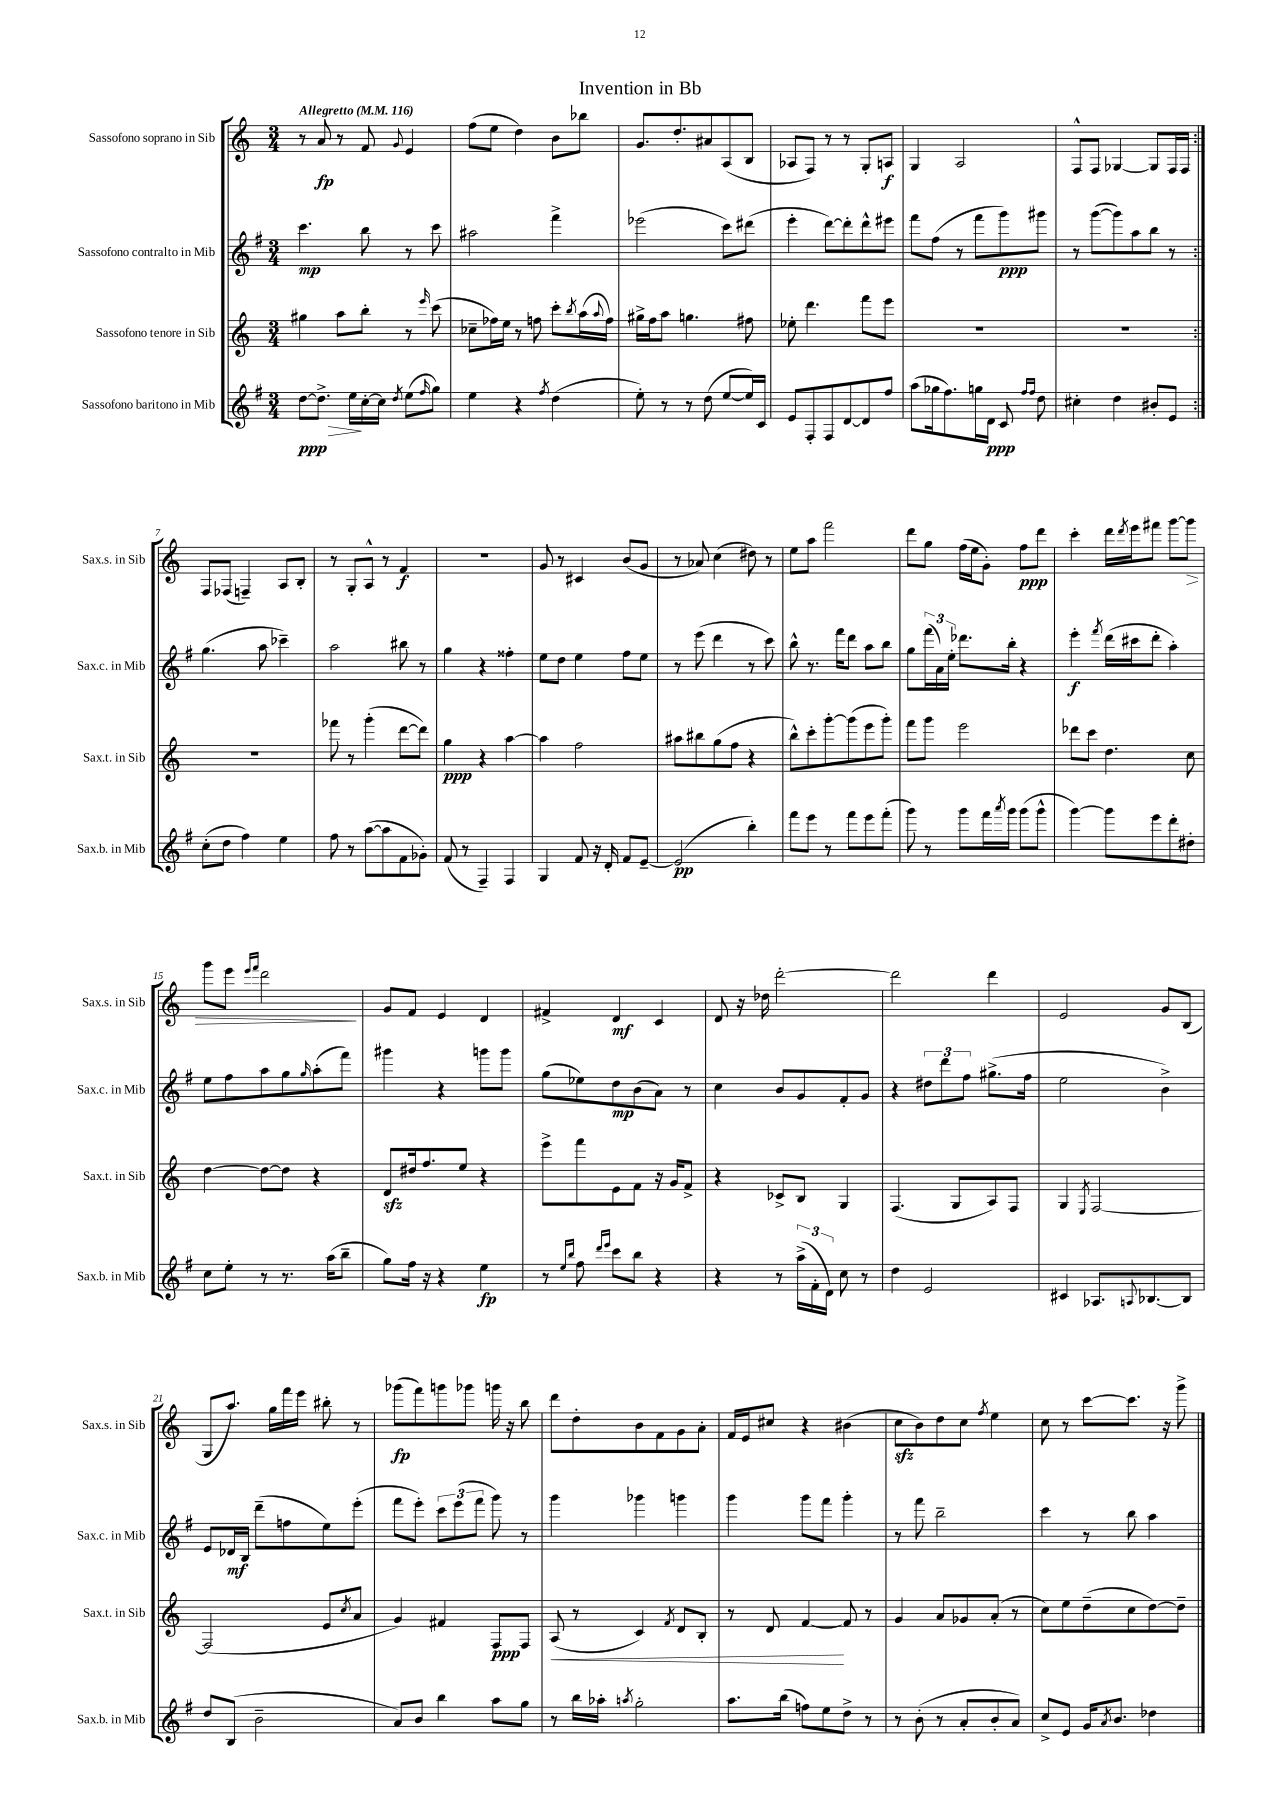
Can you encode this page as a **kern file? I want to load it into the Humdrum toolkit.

**kern	**dynam	**kern	**dynam	**kern	**dynam	**kern	**dynam
*part4	*part4	*part3	*part3	*part2	*part2	*part1	*part1
*staff4	*staff4	*staff3	*staff3	*staff2	*staff2	*staff1	*staff1
*I"Sassofono baritono in Mib	*	*I"Sassofono tenore in Sib	*	*I"Sassofono contralto in Mib	*	*I"Sassofono soprano in Sib	*
*I'Sax.b. in Mib	*	*I'Sax.t. in Sib	*	*I'Sax.c. in Mib	*	*I'Sax.s. in Sib	*
*clefG2	*	*clefG2	*	*clefG2	*	*clefG2	*
*k[f#]	*	*k[]	*	*k[f#]	*	*k[]	*
*M3/4	*	*M3/4	*	*M3/4	*	*M3/4	*
*MM116	*	*MM116	*	*MM116	*	*MM116	*
=1	=1	=1	=1	=1	=1	=1	=1
!	!	!	!	!	!	!LO:TX:a:B:t=Allegretto	!
!	!LO:HP:b	!	!	!	!	!	!
[8dd\L	> ppp	4gg#X\	.	4.ccc\	mp	8r	.
8.dd^\J]	.	.	.	.	.	8a/	fp
.	.	8aa\L	.	.	.	8r	.
16ee\LL	.	.	.	.	.	.	.
[16cc'\	]	8bb'\J	.	8bb\	.	8f/	.
16cc\JJ]	.	.	.	.	.	.	.
8qdd/	.	.	.	.	.	8qqg/	.
(8ee\L	.	8r	.	8r	.	4e/	.
16qqff#/	.	16qqeee/	.	.	.	.	.
8gg\J)	.	(8ccc\	.	8ccc\	.	.	.
=2	=2	=2	=2	=2	=2	=2	=2
4ee\	.	8cc-X~\L	.	2aa#X\	.	(8ff\L	.
.	.	16ff-X\L)	.	.	.	8ee\J	.
.	.	16ee\JJ	.	.	.	.	.
4r	.	8r	.	.	.	4dd\)	.
.	.	8ffn\	.	.	.	.	.
8qff#/	.	.	.	.	.	.	.
(4dd\	.	8ccc'\L	.	4fff#^\	.	8b\L	.
.	.	8qbb/	.	.	.	.	.
.	.	(16aa\L	.	.	.	8bb-X\J	.
.	.	8qqaa/	.	.	.	.	.
.	.	16ff\JJ)	.	.	.	.	.
=3	=3	=3	=3	=3	=3	=3	=3
8ee'\)	.	16gg#X^\LL	.	(2eee-X\	.	8.g/L	.
.	.	16ff\J	.	.	.	.	.
8r	.	8aa\J	.	.	.	.	.
.	.	.	.	.	.	8.dd'/	.
8r	.	4.ggn\	.	.	.	.	.
(8dd\	.	.	.	.	.	8a#X/	.
[8ee/L	.	.	.	8ccc\L)	.	(8A/	.
16ee/L])	.	8ff#X\	.	(8ddd#X\J	.	8B/J	.
16c/JJ	.	.	.	.	.	.	.
=4	=4	=4	=4	=4	=4	=4	=4
8e/L	.	8ee-X'\	.	4eee'\	.	8A-X/L	.
8F#'/	.	4.ddd\	.	.	.	8F/J)	.
8F#/	.	.	.	[8ddd\L)	.	8r	.
[8d/	.	.	.	8ddd'\]	.	8r	.
8d/]	.	8fff\L	.	8ddd^^\	.	8G'/L	.
8ff#/J	.	8eee\J	.	8eee#X\J	.	8An/J	f
=5	=5	=5	=5	=5	=5	=5	=5
(8aa\L	.	2.r	.	8fff#\L	.	4G/	.
16gg-X\k	.	.	.	(8ff#\J	.	.	.
8.ff#\)	.	.	.	.	.	.	.
.	.	.	.	8r	.	2A/	.
16ggn\L	.	.	.	8fff#\L	.	.	.
16d\JJ	ppp	.	.	.	.	.	.
8c/	.	.	.	8ggg\)	ppp	.	.
16qqff#/LL	.	.	.	.	.	.	.
16qqff#/JJ	.	.	.	.	.	.	.
8dd\	.	.	.	8ggg#X\J	.	.	.
=6	=6	=6	=6	=6	=6	=6	=6
4cc#X'\	.	2.r	.	8r	.	8F^^/L	.
.	.	.	.	([8ggg\L	.	8F/J	.
4dd\	.	.	.	8ggg\])	.	[4G-X/	.
.	.	.	.	8aa\	.	.	.
8b#X'/L	.	.	.	8bb\J	.	8G-/L]	.
8e/J	.	.	.	8r	.	16F/L	.
.	.	.	.	.	.	16F/JJ	.
!!LO:LB:g=z
=7:|!	=7:|!	=7:|!	=7:|!	=7:|!	=7:|!	=7:|!	=7:|!
(8cc'\L	.	2.r	.	(4.gg\	.	8F/L	.
8dd\J	.	.	.	.	.	(8F-X/J	.
4ff#\)	.	.	.	.	.	4Fn~/)	.
.	.	.	.	8aa\	.	.	.
4ee\	.	.	.	4ccc-X~\)	.	8A/L	.
.	.	.	.	.	.	8B'/J	.
=8	=8	=8	=8	=8	=8	=8	=8
8ff#\	.	8fff-X\	.	2aa\	.	8r	.
8r	.	8r	.	.	.	8G'/L	.
([8aa\L	.	(4ggg'\	.	.	.	8A^^/J	.
8aa\]	.	.	.	.	.	8r	.
8f#\	.	[8ddd\L	.	8bb#X\	.	4f/	f
8g-X'\J)	.	8ddd\J])	.	8r	.	.	.
=9	=9	=9	=9	=9	=9	=9	=9
(8f#/	.	4gg\	ppp	4gg\	.	2.r	.
8r	.	.	.	.	.	.	.
4F#~/)	.	4r	.	4r	.	.	.
4F#/	.	[4aa\	.	4ff##X'\	.	.	.
=10	=10	=10	=10	=10	=10	=10	=10
4G/	.	4aa\]	.	8ee\L	.	8g/	.
.	.	.	.	8dd\J	.	8r	.
8f#/	.	2ff\	.	4ee\	.	4c#X/	.
16r	.	.	.	.	.	.	.
16d'/	.	.	.	.	.	.	.
8f#/L	.	.	.	8ff#\L	.	(8b/L	.
[8e~/J	.	.	.	8ee\J	.	8g/J	.
=11	=11	=11	=11	=11	=11	=11	=11
(2e/]	pp	8aa#X\L	.	8r	.	8r	.
.	.	8bb#X\	.	(8eee\	.	8a-X/)	.
.	.	(8gg\	.	4ddd\	.	(4cc\	.
.	.	8ff\J	.	.	.	.	.
4bb'\)	.	4r	.	8r	.	8dd#X\)	.
.	.	.	.	8ccc\)	.	8r	.
=12	=12	=12	=12	=12	=12	=12	=12
8fff#\L	.	8bb^^\L)	.	8bb^^\	.	8ee\L	.
8eee\J	.	8ccc'\	.	8.r	.	8aa\J	.
8r	.	[8ggg'\	.	.	.	2fff\	.
.	.	.	.	16fff#\KL	.	.	.
8fff#\L	.	(8ggg\]	.	8ddd\J	.	.	.
8eee\	.	8eee\	.	8aa\L	.	.	.
(8fff#'\J	.	8ggg'\J)	.	8bb\J	.	.	.
=13	=13	=13	=13	=13	=13	=13	=13
8ggg\)	.	8fff\L	.	8gg\L	.	8ddd\L	.
8r	.	8ggg\J	.	(24fff#\L	.	8gg\J	.
.	.	.	.	24a\)	.	.	.
.	.	.	.	24ee'\JJ	.	.	.
8ggg\L	.	2eee\	.	8.ddd-X\L	.	(16ff\LL	.
.	.	.	.	.	.	16ee\J	.
16fff#\L	.	.	.	.	.	8g'\J)	.
8qaaa/	.	.	.	.	.	.	.
16ggg\JJ	.	.	.	16bb'\Jk	.	.	.
(8ggg\L	.	.	.	4r	.	8ff\L	ppp
8ggg^^\J	.	.	.	.	.	8ddd\J	.
=14	=14	=14	=14	=14	=14	=14	=14
[4ggg\)	.	8ddd-X\L	.	4eee'\	f	4ccc'\	.
.	.	8ccc\J	.	.	.	.	.
.	.	.	.	8qfff#/	.	.	.
8ggg\L]	.	4.dd\	.	(16ddd\LL	.	16ddd\LL	.
.	.	.	.	.	.	8qddd/	.
.	.	.	.	16ccc#X\J	.	16eee\J	.
8eee\	.	.	.	8ddd'\J	.	8fff#X\J	.
8ddd'\	.	.	.	4aa'\)	.	[8ggg\L	.
!	!	!	!	!	!	!	!LO:HP:b
8dd#X'\J	.	8cc\	.	.	.	8ggg\J]	>
!!LO:LB:g=z
=15	=15	=15	=15	=15	=15	=15	=15
8cc\L	.	[4dd\	.	8ee\L	.	8ggg\L	.
8ee'\J	.	.	.	8ff#\	.	8eee\J	.
.	.	.	.	.	.	16qqeee/LL	.
.	.	.	.	.	.	16qqfff/JJ	.
8r	.	8dd\L_	.	8aa\	.	2ddd\	.
8.r	.	8dd\J]	.	8gg\	.	.	.
.	.	.	.	16qqgg/	.	.	.
.	.	4r	.	(8aa'\	.	.	.
(16aa\KL	.	.	.	.	.	.	.
8bb~\J	.	.	.	8fff#\J)	.	.	.
.	.	.	.	.	.	.	]
=16	=16	=16	=16	=16	=16	=16	=16
8gg\L)	.	8dzz/L	.	4ggg#X\	.	8g/L	.
16ff#\Jk	.	16dd#X/k	.	.	.	8f/J	.
16r	.	8.ff/	.	.	.	.	.
4r	.	.	.	4r	.	4e/	.
.	.	8ee/J	.	.	.	.	.
4ee\	fp	4r	.	8gggn\L	.	4d/	.
.	.	.	.	8ggg\J	.	.	.
=17	=17	=17	=17	=17	=17	=17	=17
8r	.	8eee^\L	.	(8gg\L	.	4f#X^/	.
16qqee/LL	.	.	.	.	.	.	.
16qqbb/JJ	.	.	.	.	.	.	.
8ff#\	.	8fff\	.	8ee-X\)	.	.	.
16qqddd/LL	.	.	.	.	.	.	.
16qqeee/JJ	.	.	.	.	.	.	.
8ccc\L	.	8e\	.	8dd\	mp	4d/	mf
8bb\J	.	8f\J	.	(8b\	.	.	.
4r	.	16r	.	8a\J)	.	4c/	.
.	.	16g/KL	.	.	.	.	.
.	.	8f^/J	.	8r	.	.	.
=18	=18	=18	=18	=18	=18	=18	=18
4r	.	4r	.	4cc\	.	8d/	.
.	.	.	.	.	.	16r	.
.	.	.	.	.	.	16dd-X\	.
8r	.	8c-X^/L	.	8b/L	.	[2ddd'\	.
(24aa^\LL	.	8B/J	.	8g/	.	.	.
24f#'\	.	.	.	.	.	.	.
24d\JJ)	.	.	.	.	.	.	.
8cc\	.	4G/	.	8f#'/	.	.	.
8r	.	.	.	8g/J	.	.	.
=19	=19	=19	=19	=19	=19	=19	=19
4dd\	.	(4.F/	.	4r	.	2ddd\]	.
2e/	.	.	.	12dd#X\L	.	.	.
.	.	.	.	12ddd\	.	.	.
.	.	8G/L	.	.	.	.	.
.	.	.	.	12ff#\J	.	.	.
.	.	8A/)	.	(8.gg#X^\L	.	4ddd\	.
.	.	8F/J	.	.	.	.	.
.	.	.	.	16ff#\Jk	.	.	.
=20	=20	=20	=20	=20	=20	=20	=20
4c#X/	.	4G/	.	2ee\	.	2e/	.
.	.	8qE/	.	.	.	.	.
8.A-X/L	.	[2F/	.	.	.	.	.
8qqAn/	.	.	.	.	.	.	.
[8.B-X/	.	.	.	.	.	.	.
.	.	.	.	4b^\)	.	8g/L	.
8B-/J]	.	.	.	.	.	(8B/J	.
!!LO:LB:g=z
=21	=21	=21	=21	=21	=21	=21	=21
8dd/L	.	(2F/]	.	8e/L	.	8G/L	.
(8B/J	.	.	.	16d-X/L	mf	8.aa/J)	.
.	.	.	.	16B/JJ	.	.	.
2b~\	.	.	.	(8ddd~\L	.	.	.
.	.	.	.	.	.	16gg\LL	.
.	.	.	.	8ffn\	.	16fff\	.
.	.	.	.	.	.	16eee\JJ	.
.	.	8e/L	.	8ee\)	.	8bb#X'\	.
.	.	8qcc/	.	.	.	.	.
.	.	8a/J	.	(8eee'\J	.	8r	.
=22	=22	=22	=22	=22	=22	=22	=22
8a/L)	.	4g/)	.	8fff#\L	.	(8ggg-X\L	fp
8b/J	.	.	.	8eee'\J)	.	8fff\)	.
4bb\	.	4f#X/	.	12ccc\L	.	8gggn\	.
.	.	.	.	(12eee\	.	.	.
.	.	.	.	.	.	8ggg-X\J	.
.	.	.	.	12fff#\J	.	.	.
8aa\L	.	8F/L	ppp	8ggg\)	.	16gggn\	.
.	.	.	.	.	.	16r	.
8gg\J	.	8F/J	.	8r	.	8bb\	.
=23	=23	=23	=23	=23	=23	=23	=23
!	!	!	!LO:HP:b	!	!	!	!
8r	.	(8A/	<	4ggg\	.	8ddd\L	.
16bb\LL	.	8r	.	.	.	8dd'\	.
16aa-X'\JJ	.	.	.	.	.	.	.
8qaan/	.	.	.	.	.	.	.
2gg'\	.	4c/)	.	4ggg-X\	.	8b\	.
.	.	.	.	.	.	8f\	.
.	.	8qf/	.	.	.	.	.
.	.	8d/L	.	4gggn\	.	8g\	.
.	.	8B'/J	.	.	.	8a'\J	.
=24	=24	=24	=24	=24	=24	=24	=24
8.aa\L	.	8r	.	4ggg\	.	16f/LL	.
.	.	.	.	.	.	16e/J	.
.	.	8d/	.	.	.	8cc#X/J	.
(16bb\Jk	.	.	.	.	.	.	.
8ffn\L)	.	[4f/	.	8ggg\L	.	4r	.
8ee\	.	.	.	8fff#\J	.	.	.
8dd^\J	.	8f/]	[	4ggg'\	.	(4b#X\	.
8r	.	8r	.	.	.	.	.
=25	=25	=25	=25	=25	=25	=25	=25
8r	.	4g/	.	8r	.	8cczz\L	.
(8b'\	.	.	.	8fff#\	.	8b\)	.
8r	.	8a/L	.	2bb~\	.	8dd\	.
8a'/L	.	8g-X/	.	.	.	8cc\J	.
.	.	.	.	.	.	8qff/	.
8b'/	.	(8a'/J	.	.	.	4ee\	.
8a/J)	.	8r	.	.	.	.	.
=26	=26	=26	=26	=26	=26	=26	=26
8cc^/L	.	8cc\L)	.	4ccc\	.	8cc\	.
8e/J	.	8ee\	.	.	.	8r	.
16g/KL	.	(8dd~\	.	8r	.	[8ccc\L	.
8qa/	.	.	.	.	.	.	.
8.b/J	.	.	.	.	.	.	.
.	.	8cc\	.	8bb\	.	8.ccc\J]	.
4dd-X\	.	[8dd\)	.	4aa\	.	.	.
.	.	.	.	.	.	16r	.
.	.	8dd~\J]	.	.	.	8ggg^\	.
==	==	==	==	==	==	==	==
*-	*-	*-	*-	*-	*-	*-	*-
